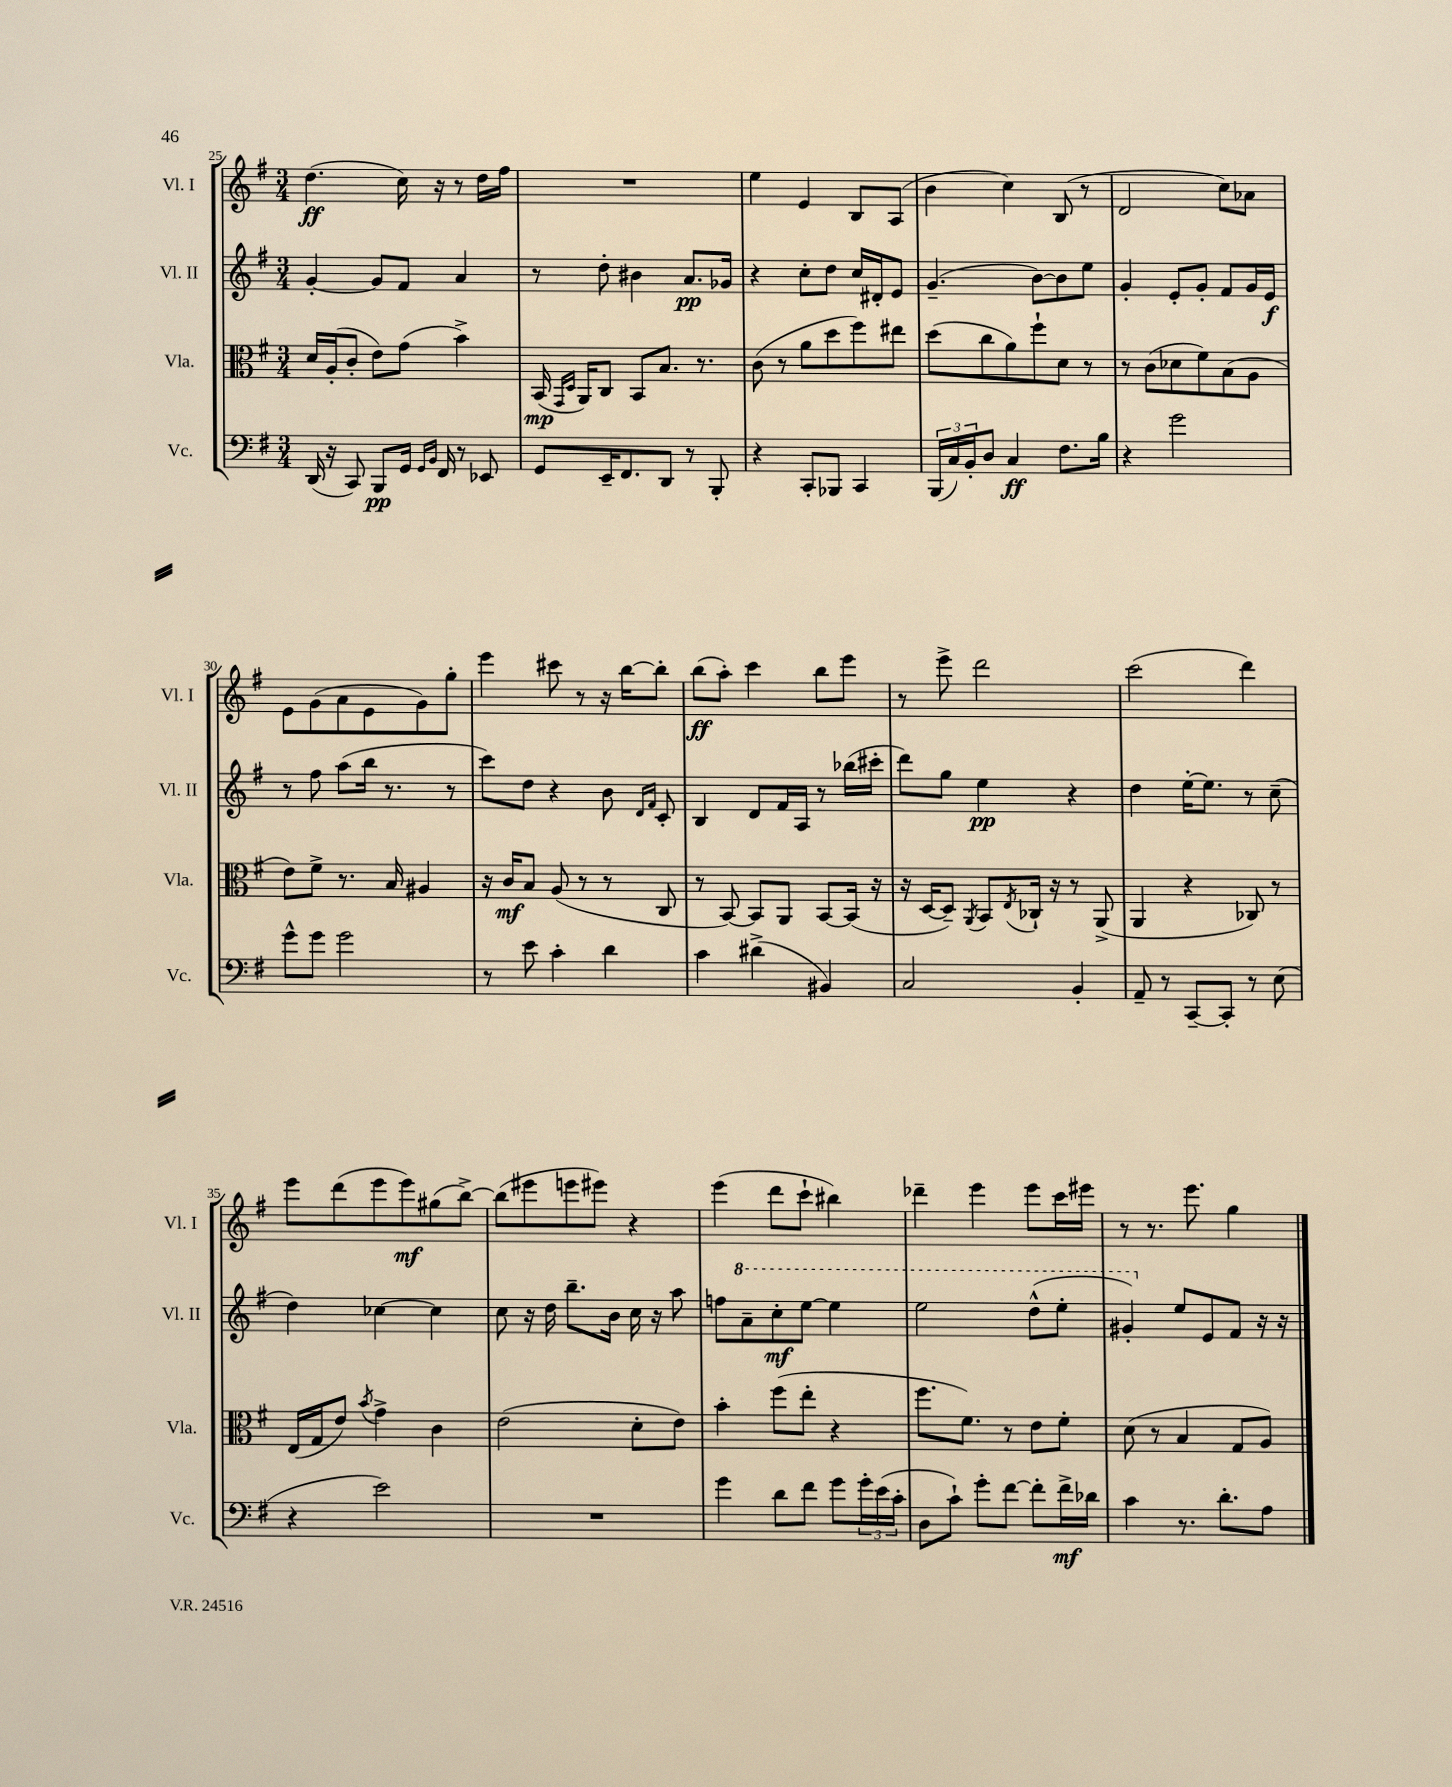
<<
\new StaffGroup <<
\new Staff = "s0" \with { instrumentName = "Vl. I" shortInstrumentName = "Vl. I" } {
    \clef treble \key g \major \numericTimeSignature \time 3/4
    d''4.\ff( c''16) r16 r8 d''16 fis''16 |
    R2. |
    e''4 e'4 b8 a8( |
    b'4 c''4) b8( r8 |
    d'2 c''8) aes'8 |
    e'8 g'8( a'8 e'8 g'8) g''8-. |
    e'''4 cis'''8 r8 r16 b''16~ b''8-. |
    b''8\ff( a''8-.) c'''4 b''8 e'''8 |
    r8 e'''8-> d'''2 |
    c'''2( d'''4) |
    e'''8 d'''8( e'''8 e'''8\mf) gis''8( b''8~->) |
    b''8( eis'''8 e'''8 eis'''8) r4 |
    e'''4( d'''8 c'''8-! bis''4) |
    des'''4-- e'''4 e'''8 c'''16 eis'''16 |
    r8 r8. e'''8. g''4 \bar "|." |
}
\new Staff = "s1" \with { instrumentName = "Vl. II" shortInstrumentName = "Vl. II" } {
    \clef treble \key g \major \numericTimeSignature \time 3/4
    g'4~-. g'8 fis'8 a'4 |
    r8 d''8-. bis'4 a'8.\pp ges'16 |
    r4 c''8-. d''8 c''16 dis'16-. e'8 |
    g'4.--( b'8~) b'8 e''8 |
    g'4-. e'8-. g'8-. fis'8 g'16 e'16\f |
    r8 fis''8 a''8( b''16 r8. r8 |
    c'''8) d''8 r4 b'8 \grace { d'16 fis'16 } c'8-. |
    b4 d'8 fis'16 a16 r8 bes''16( cis'''16-. |
    d'''8) g''8 e''4\pp r4 |
    d''4 e''16~-. e''8. r8 c''8--( |
    d''4) ces''4~ ces''4 |
    c''8 r16 d''16 b''8.-- b'16 c''16 r16 a''8 |
    f''8 \ottava #1 a''8-- c'''8-.\mf e'''8~ e'''4 |
    e'''2 d'''8-^( e'''8-. |
    gis''4-.) \ottava #0 e''8 e'8 fis'8 r16 r16 \bar "|." |
}
\new Staff = "s2" \with { instrumentName = "Vla." shortInstrumentName = "Vla." } {
    \clef alto \key g \major \numericTimeSignature \time 3/4
    d'16 a16-.( c'8-. e'8) g'8( b'4->) |
    b,16\mp( \grace { g,16 d16 } a,16) c8 b,8 b8. r8. |
    c'8( r8 a'8 d''8 fis''8) eis''8 |
    d''8( c''8 a'8) fis''8-! d'8 r8 |
    r8 c'8( des'8 fis'8) b8( a8 |
    e'8) fis'8-> r8. b16 ais4 |
    r16 c'16\mf b8 a8( r8 r8 c8 |
    r8 b,8~) b,8 a,8 b,8~ b,16( r16 |
    r16 d16~ d8--) \acciaccatura { a,8 } b,8 \acciaccatura { e8 } ces16-! r16 r8 a,8->( |
    a,4 r4 ces8) r8 |
    e16( g16 e'8) \acciaccatura { b'8 } g'4-> c'4 |
    e'2( d'8-. e'8) |
    b'4-. fis''8( e''8-. r4 |
    fis''8. fis'8.) r8 e'8 fis'8-. |
    d'8( r8 b4 g8 a8) \bar "|." |
}
\new Staff = "s3" \with { instrumentName = "Vc." shortInstrumentName = "Vc." } {
    \clef bass \key g \major \numericTimeSignature \time 3/4
    d,16( r16 c,8) b,,8\pp g,16 \grace { g,16 b,16 } fis,16 r8 ees,8 |
    g,8 e,16-- fis,8. d,8 r8 b,,8-. |
    r4 c,8-. bes,,8 c,4 |
    \tuplet 3/2 { b,,16( c16) b,16-. } d8 c4\ff fis8. b16 |
    r4 g'2 |
    g'8-^ g'8 g'2 |
    r8 e'8 c'4-. d'4 |
    c'4 dis'4->( bis,4) |
    c2 b,4-. |
    a,8-- r8 c,8~-- c,8-. r8 e8( |
    r4 e'2) |
    R2. |
    g'4 d'8 fis'8 g'8 \tuplet 3/2 { g'16-. e'16( c'16-. } |
    d8 c'8-!) g'8-. fis'8~ fis'8-. fis'16->\mf des'16 |
    c'4 r8. d'8.-. a8 \bar "|." |
}
>>
>>
\layout { \context { \Score currentBarNumber = #25 } }
